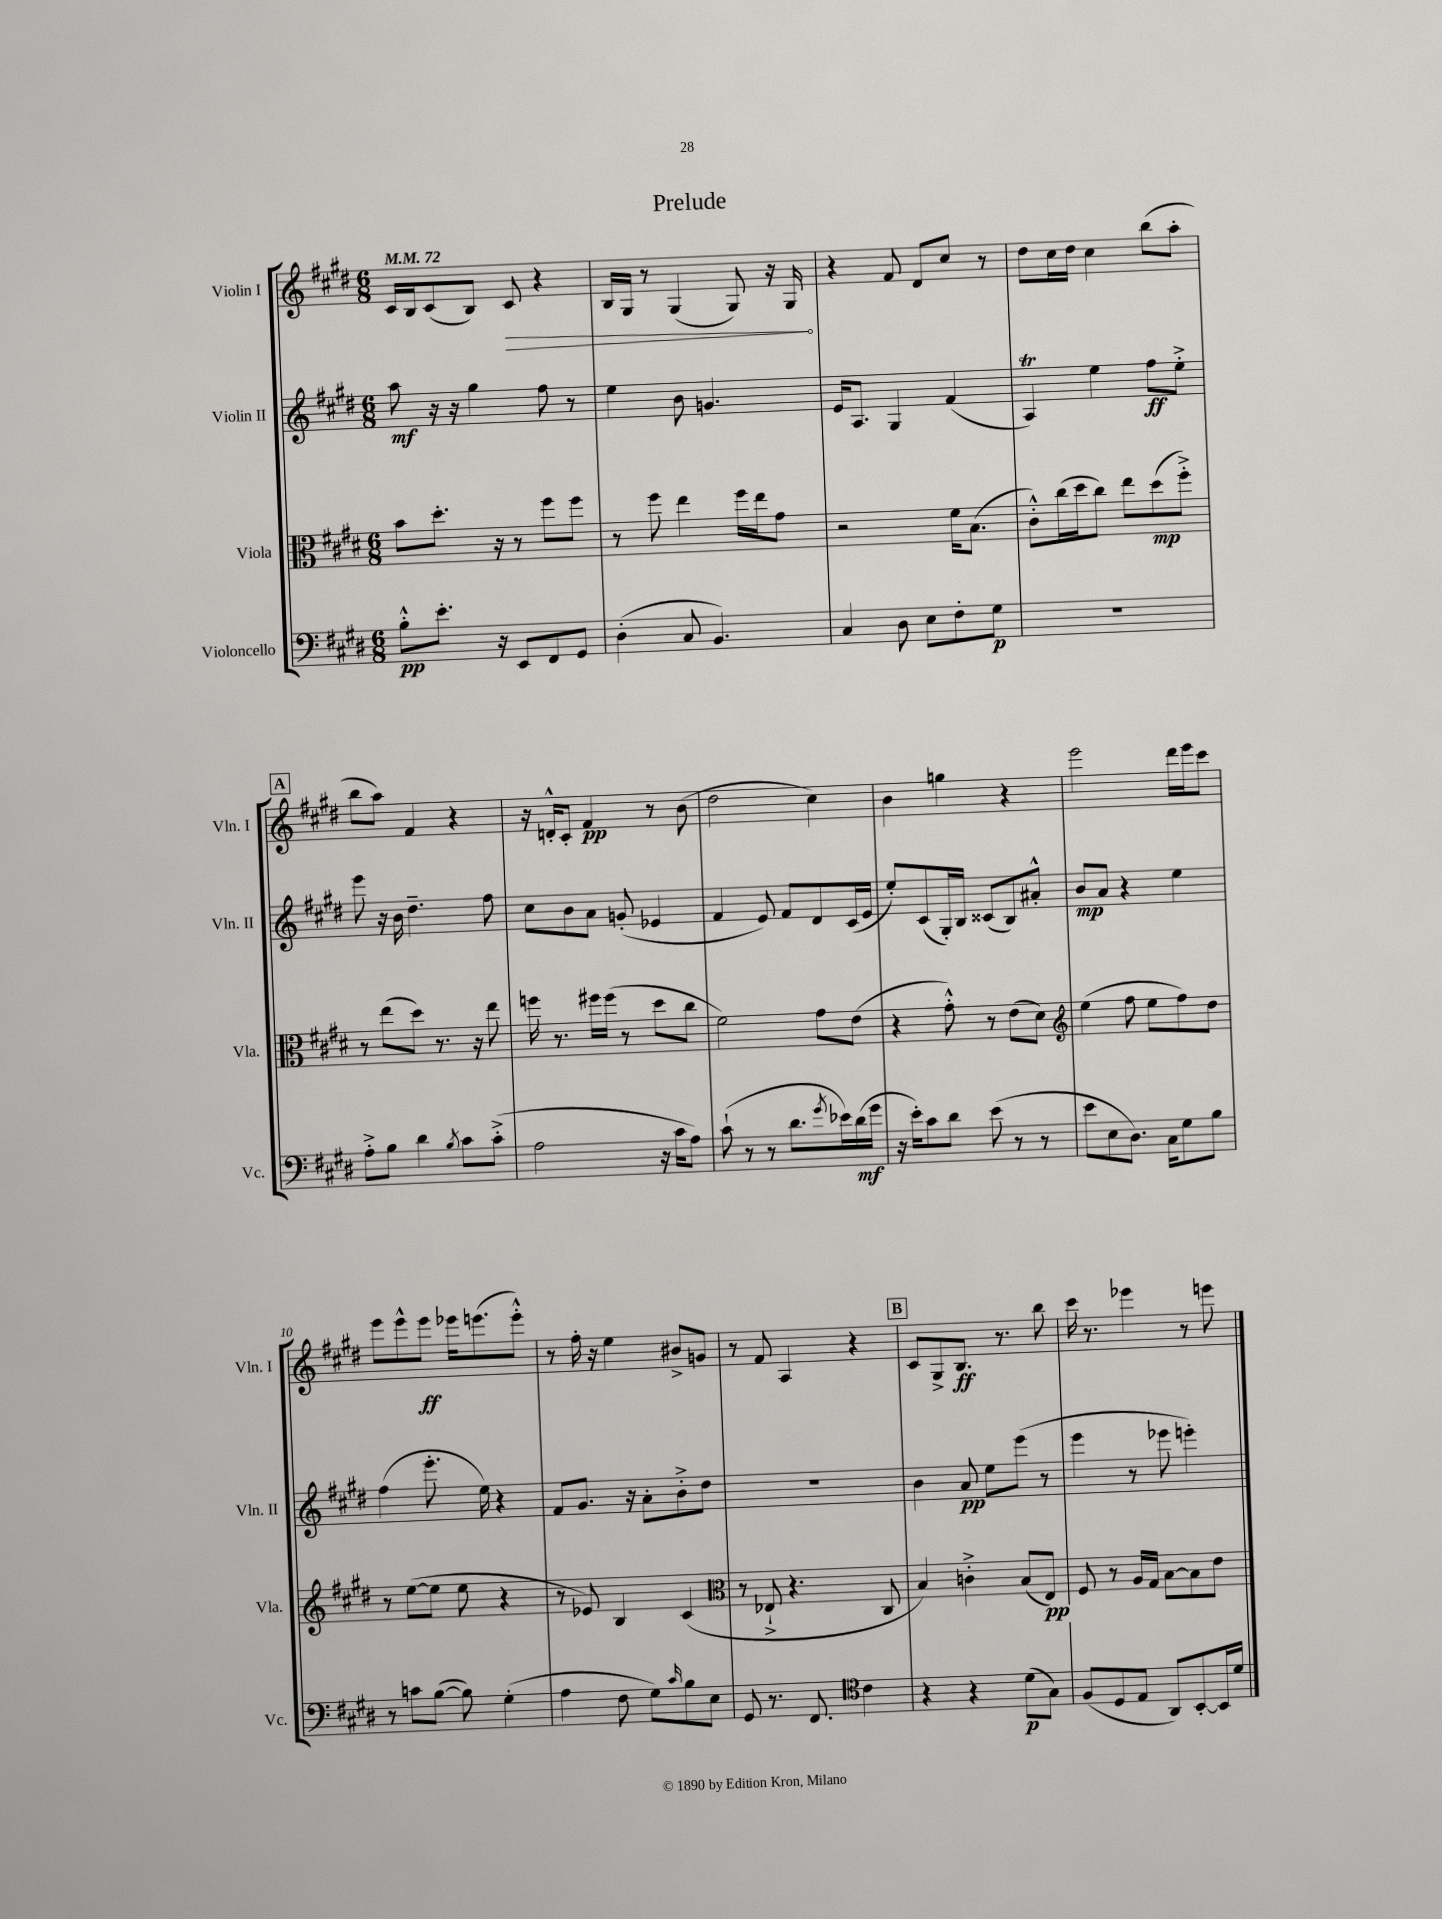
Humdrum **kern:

**kern	**kern	**kern	**kern
*staff4	*staff3	*staff2	*staff1
*clefF4	*clefC3	*clefG2	*clefG2
*k[f#c#g#d#]	*k[f#c#g#d#]	*k[f#c#g#d#]	*k[f#c#g#d#]
*M6/8	*M6/8	*M6/8	*M6/8
*MM72	*MM72	*MM72	*MM72
8B'^^	8b	8aa	16c#
.	.	.	16B
8.e'	8.dd#'	16r	(8c#
.	.	16r	.
.	.	4gg#	8B)
16r	16r	.	.
8EE	8r	.	8c#
8FF#	8ff#	8ff#	4r
8GG#	8ff#	8r	.
=	=	=	=
(4D#'	8r	4ee	16B
.	.	.	16G#
.	8ff#	.	8r
8C#	4ee	8b	(4G#
4.BB)	.	4.g	.
.	16ff#	.	8G#)
.	16ee	.	.
.	8g#	.	16r
.	.	.	16G#
=	=	=	=
4C#	2r	16e	4r
.	.	8.A	.
8D#	.	4G#	8f#
8E	.	.	8d#
8F#'	16f#	(4f#	8cc#
.	(8.B	.	.
8G#	.	.	8r
=	=	=	=
2.r	8c#'^^)	4A)	8dd#
.	(16cc#	.	16cc#
.	16dd#	.	16dd#
.	8cc#)	4ee	4cc#
.	8ee	.	.
.	(8dd#	8ff#	(8bb
.	8ff#'^)	8ee'^	8aa'
=	=	=	=
8A'^	8r	8eee	8bb
8B	(8ee	16r	8aa)
.	.	16b	.
4d#	8dd#)	4.dd#~	4f#
.	8.r	.	.
8qB	.	.	.
8c#	.	.	4r
.	16r	.	.
(8c#'^	8ee	8ff#	.
=	=	=	=
2A	16ff	8cc#	16r
.	8.r	.	16d'^^
.	.	8b	8c#'
.	16ff#	8a	4f#
.	(16ff#	.	.
.	8r	(8g'	.
16r	8dd#	4e-	8r
16c#	.	.	.
8A)	8cc#	.	(8b
=	=	=	=
(8c#`	2f#)	4f#	2dd#
8r	.	.	.
8r	.	8e)	.
8.d#	.	8f#	.
.	8g#	8d#	4cc#)
8qg#	.	.	.
16e-)	.	.	.
(16d#	(8e	(16c#	.
16g#	.	16e	.
=	=	=	=
16r	4r	8ee')	4b
16e')	.	.	.
8c#	.	(8c#	.
8d#	8g#'^^)	16G#')	4gg
.	.	16B	.
(8e	8r	(8c##	.
8r	(8e	8B)	4r
8r	8d#)	8a#'^^	.
=	=	=	=
*	*clefG2	*	*
8e	(4ee	8b	2eee
8E	.	8a	.
8.D#)	8ff#	4r	.
.	8ee	.	.
16C#	.	.	.
8G#	8ff#)	4ee	16ddd#
.	.	.	16eee
8B	8dd#	.	8ccc#
=	=	=	=
8r	8r	(4ff#	8eee
8c	([8ee	.	8eee^^
([8B	8ee]	8.eee'	8eee
8B])	8ee	.	16eee-
.	.	16ee)	(8.eee
(4G#'	4r	4r	.
.	.	.	8eee'^^)
=	=	=	=
4A	8r	8f#	8r
.	8e-)	8.g#	16ff#'
.	.	.	16r
8F#	4B	.	4ee
.	.	16r	.
8G#)	.	8a'	.
16qqc#	.	.	.
8B	(4c#	8b'^	8b#^
8E	.	8dd#	8g
=	=	=	=
*	*clefC3	*	*
8GG#	8r	2.r	8r
8.r	8E-`^	.	8f#
.	4.r	.	4A
8.FF#	.	.	.
*clefC4	*	*	*
4c#	.	.	4r
.	8C#	.	.
=	=	=	=
4r	4B)	4b	8c#
.	.	.	8G#^
4r	4c'^	8a	8.B
.	.	8ee	.
.	.	.	8.r
(8d#	(8B	(8eee	.
8G#)	8E)	8r	8bb
=	=	=	=
(8F#	8F#	4eee	16ccc#
.	.	.	8.r
8D#	8r	.	.
8E	16A	8r	4eee-
.	16G#	.	.
8AA)	[8B	8eee-	.
[8BB'	8B]	4eee')	8r
16BB]	8e	.	8eee
16d#	.	.	.
==	==	==	==
*-	*-	*-	*-
